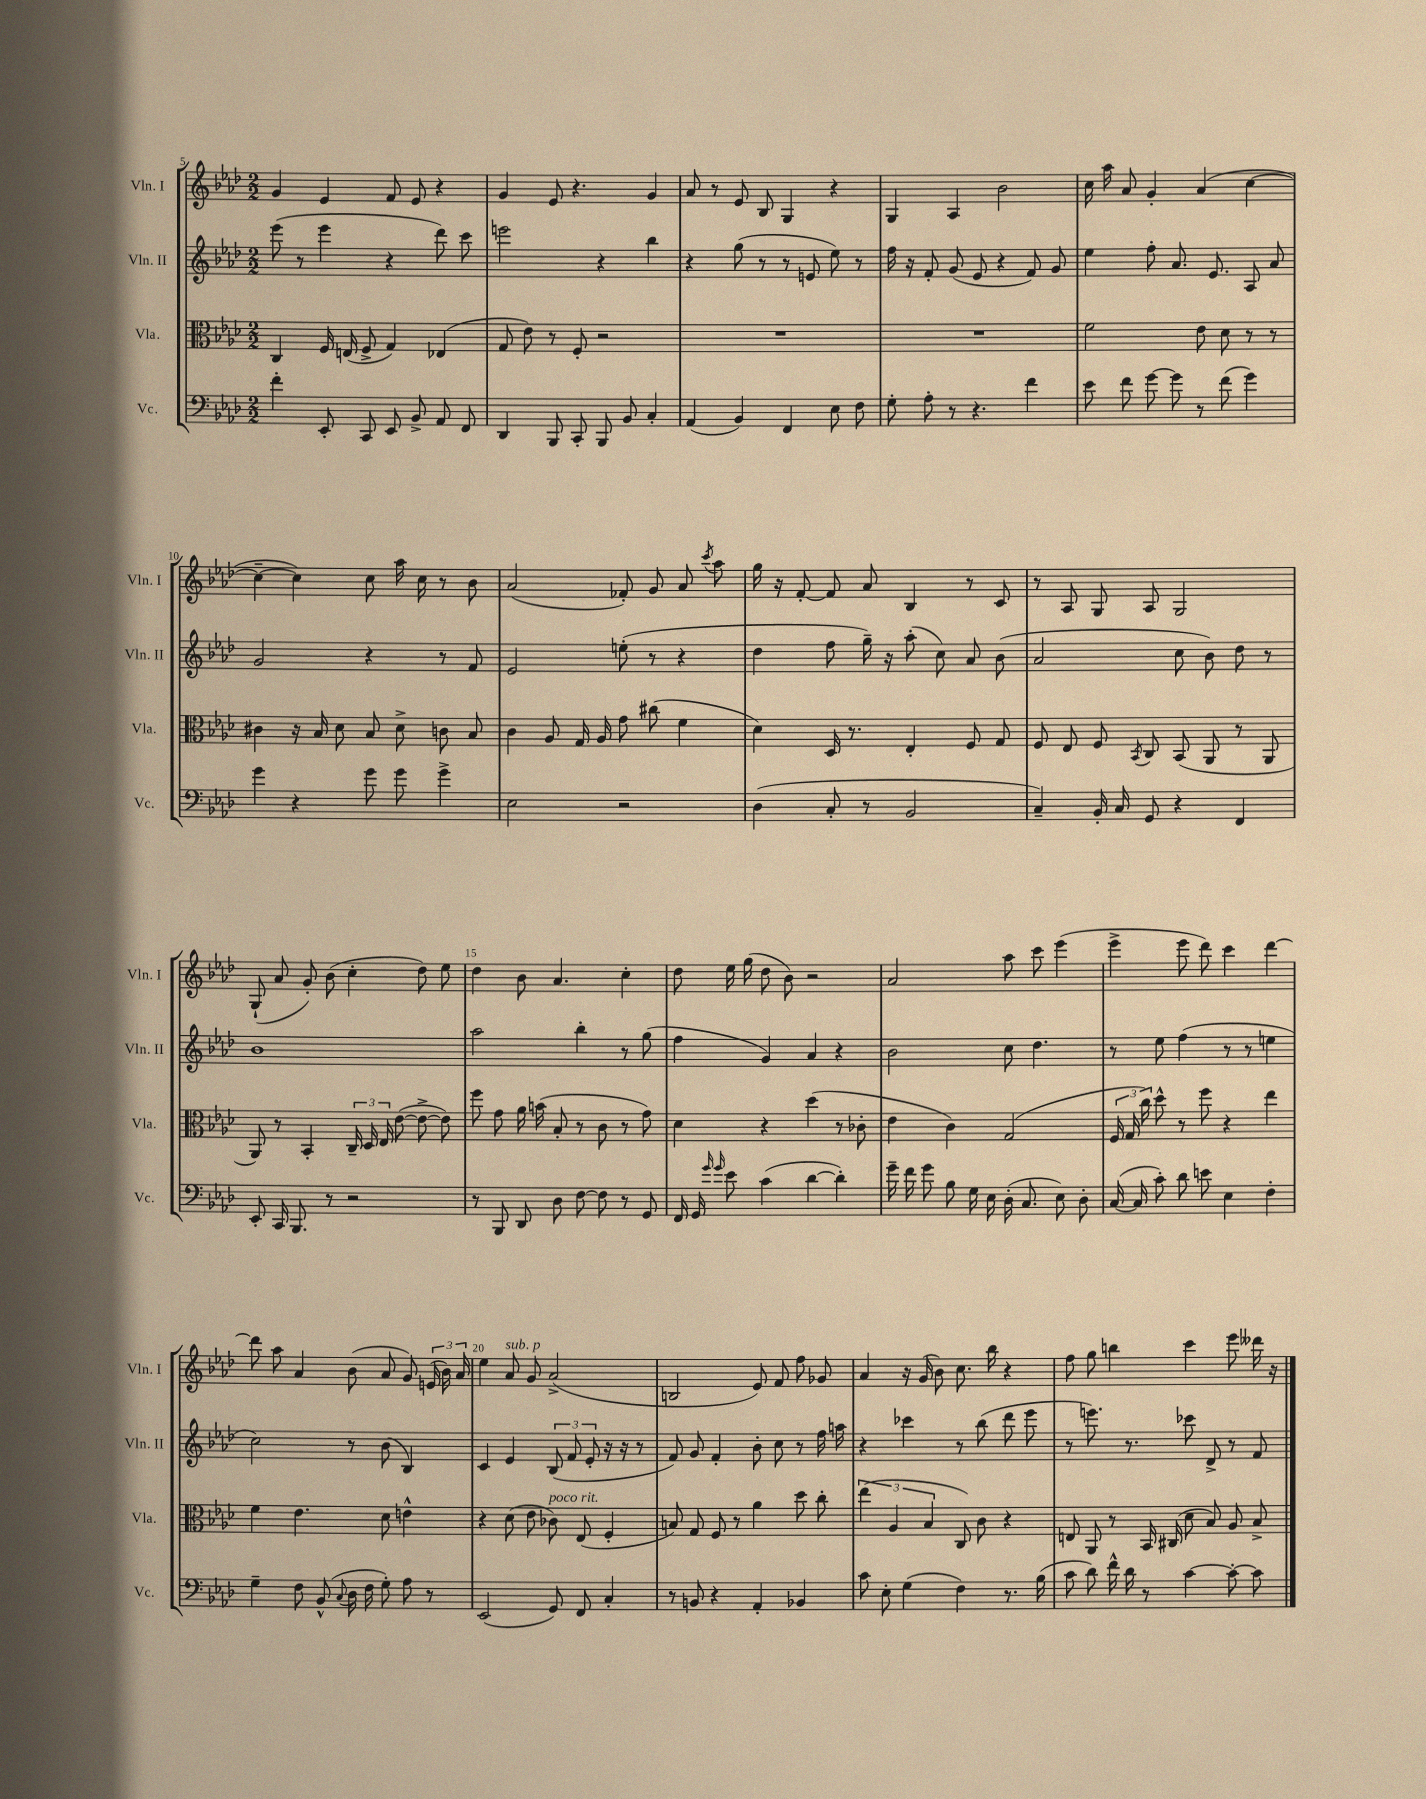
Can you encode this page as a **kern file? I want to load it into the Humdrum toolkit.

**kern	**kern	**kern	**kern
*staff4	*staff3	*staff2	*staff1
*clefF4	*clefC3	*clefG2	*clefG2
*k[b-e-a-d-]	*k[b-e-a-d-]	*k[b-e-a-d-]	*k[b-e-a-d-]
*M2/2	*M2/2	*M2/2	*M2/2
4f'\	4C/	(8eee-\	4g/
.	.	8r	.
8EE-'/	16F/	4eee-\	4e-/
.	(16E/	.	.
8CC/	8F^/	.	.
8EE-/	4G/)	4r	8f/
8BB-^/	.	.	8e-/
8AA-/	(4E-/	8ddd-\)	4r
8FF/	.	8ccc\	.
=	=	=	=
4DD-/	8G/	2eee\	4g/
.	8e-\)	.	.
8BBB-/	8r	.	8e-/
8CC'/	8F'/	.	4.r
8BBB-/	2r	4r	.
8BB-/	.	.	.
4C'/	.	4bb-\	4g/
=	=	=	=
(4AA-/	1r	4r	8a-/
.	.	.	8r
4BB-/)	.	(8gg\	8e-/
.	.	8r	8B-/
4FF/	.	8r	4G/
.	.	8e/	.
8E-\	.	8ee-\)	4r
8F\	.	8r	.
=	=	=	=
8G'\	1r	16ff\	4G/
.	.	16r	.
8A-'\	.	8f'/	.
8r	.	(8g/	4A-/
4.r	.	8e-/	.
.	.	4r	2b-\
4f\	.	8f/)	.
.	.	8g/	.
=	=	=	=
8e-\	2f\	4ee-\	16cc\
.	.	.	16aa-\
8f\	.	.	8a-/
[8g\	.	8ff'\	4g'/
8g\]	.	8.a-/	.
8r	8e-\	.	(4a-/
.	.	8.e-/	.
(8f\	8d-\	.	.
4g\)	8r	8A-/	[4cc\
.	8r	8a-/	.
=	=	=	=
4g\	4c#\	2g/	4cc~\_
4r	16r	.	4cc\])
.	16B-/	.	.
.	8d-\	.	.
8g\	8B-/	4r	8cc\
8g\	8d-^\	.	16aa-\
.	.	.	16cc\
4g^\	8c\	8r	8r
.	8B-/	8f/	8b-\
=	=	=	=
2E-\	4c\	2e-/	(2a-/
.	8A-/	.	.
.	16G/	.	.
.	16A-/	.	.
2r	8g\	(8ee'\	8f-'/)
.	(8cc#\	8r	8g/
.	4f\	4r	8a-/
.	.	.	8qccc/
.	.	.	8aa-\
=	=	=	=
(4D-\	4d-\)	4dd-\	16gg\
.	.	.	16r
.	.	.	[8f'/
8C'/	16D-/	8ff\	8f/]
.	8.r	.	.
8r	.	16gg~\)	8a-/
.	.	16r	.
2BB-/	4E-'/	(8aa-'\	4B-/
.	.	8cc\)	.
.	8F/	8a-/	8r
.	8G/	(8b-\	8c/
=	=	=	=
4C~/)	8F/	2a-/	8r
.	8E-/	.	8A-/
16BB-'/	8F/	.	8G/
16C/	.	.	.
.	8qBB-/	.	.
8GG/	8C/	.	8A-/
4r	(8BB-/	8cc\	2G/
.	8AA-/	8b-\)	.
4FF/	8r	8dd-\	.
.	8AA-/	8r	.
=	=	=	=
8EE-'/	8AA-/)	1b-	(8G`/
16CC/	8r	.	8a-/
8.BBB-/	.	.	.
.	4BB-'/	.	8g'/)
8r	.	.	(8b-\
2r	24C~/	.	4cc'\
.	24D-/	.	.
.	24E-/	.	.
.	([8e-\	.	.
.	8e-^\_	.	8dd-\)
.	8e-\])	.	8ee-\
=	=	=	=
8r	8ff\	2aa-\	4dd-\
8BBB-/	8g\	.	.
8DD-/	16a-\	.	8b-\
.	(16b\	.	.
8D-\	8B-'/	.	4.a-/
[8F\	8r	4bb-'\	.
8F\]	8c\	.	.
8r	8r	8r	4cc'\
8GG/	8g\)	(8gg\	.
=	=	=	=
16FF/	4d-\	4ff\	8dd-\
16GG/	.	.	.
16qqg/	.	.	.
16qqg/	.	.	.
8e-\	.	.	16ee-\
.	.	.	(16gg\
(4c\	4r	4g/)	8dd-\
.	.	.	8b-\)
[4d-\	(4dd-\	4a-/	2r
4d-'\])	8r	4r	.
.	8c-'\	.	.
=	=	=	=
16g~\	4e-\	2b-\	2a-/
16f\	.	.	.
8g\	.	.	.
8B-\	4c\)	.	.
16G\	.	.	.
16E-\	.	.	.
(16D-'\	(2G/	8cc\	8aa-\
8.C/	.	.	.
.	.	4.dd-\	8ccc\
8E-\)	.	.	(4eee-\
8D-'\	.	.	.
=	=	=	=
([16C/	24F/	8r	4eee-^\
.	24G/	.	.
16C/]	.	.	.
.	24cc\)	.	.
8c'\)	8dd-^^\	8ee-\	.
8d-\	8r	(4ff\	8eee-\
8e\	8ff\	.	8ddd-\)
4E-\	4r	8r	4ccc\
.	.	8r	.
4F'\	4ee-\	4ee\	[4ddd-\
=	=	=	=
4G~\	4f\	2cc\)	8ddd-\]
.	.	.	8aa-\
8F\	4.e-\	.	4a-/
(8BB-^^/	.	.	.
8qqC/	.	.	.
16D-\	.	8r	(8b-\
16F\	.	.	.
8G'\)	8d-\	(8b-\	8a-/
8A-\	4e^^\	4B-/)	8g/)
8r	.	.	(24e/
.	.	.	24b-\)
.	.	.	24a-/
=	=	=	=
(2EE-/	4r	4c/	4ee-\
.	(8d-\	4e-/	8a-/
.	8e-\	.	8g/
8GG/)	8c-\)	(12B-/	(2a-^/
.	.	12f/	.
8FF/	(8E-/	.	.
.	.	12e-'/	.
4C'/	4F'/	16r	.
.	.	16r	.
.	.	8r	.
=	=	=	=
8r	8B/)	8f/)	2B/
8BB/	8G/	8g/	.
4r	8F/	4f'/	.
.	8r	.	.
4AA-'/	4a-\	8b-'\	8e-/)
.	.	8cc\	8f/
4BB-/	8dd-\	8r	8ff\
.	8cc'\	16ff\	8g-/
.	.	16aa\	.
=	=	=	=
8c\	(6ee-\	4r	4a-/
8E-'\	.	.	.
.	6A-/	.	.
(4G\	.	4ccc-\	16r
.	.	.	(16g/
.	6B-/	.	.
.	.	.	8b-\)
4F\)	8C/)	8r	8.cc\
.	8c\	(8bb-\	.
.	.	.	16bb-\
8.r	4r	8ddd-\	4r
.	.	8eee-\	.
(16B-\	.	.	.
=	=	=	=
8c\	8E/	8r	8ff\
8d-\)	8AA-/	8.eee\)	8gg\
16f^^\	8r	.	4bb\
16d-\	.	8.r	.
8r	16BB-/	.	.
.	(16C#/	.	.
[4c\	8d-\	8ccc-\	4ccc\
.	8B-/)	8d-^/	.
8c'\_	8A-/	8r	8eee-\
8c\]	8B-^/	8f/	16ddd--\
.	.	.	16r
==	==	==	==
*-	*-	*-	*-
